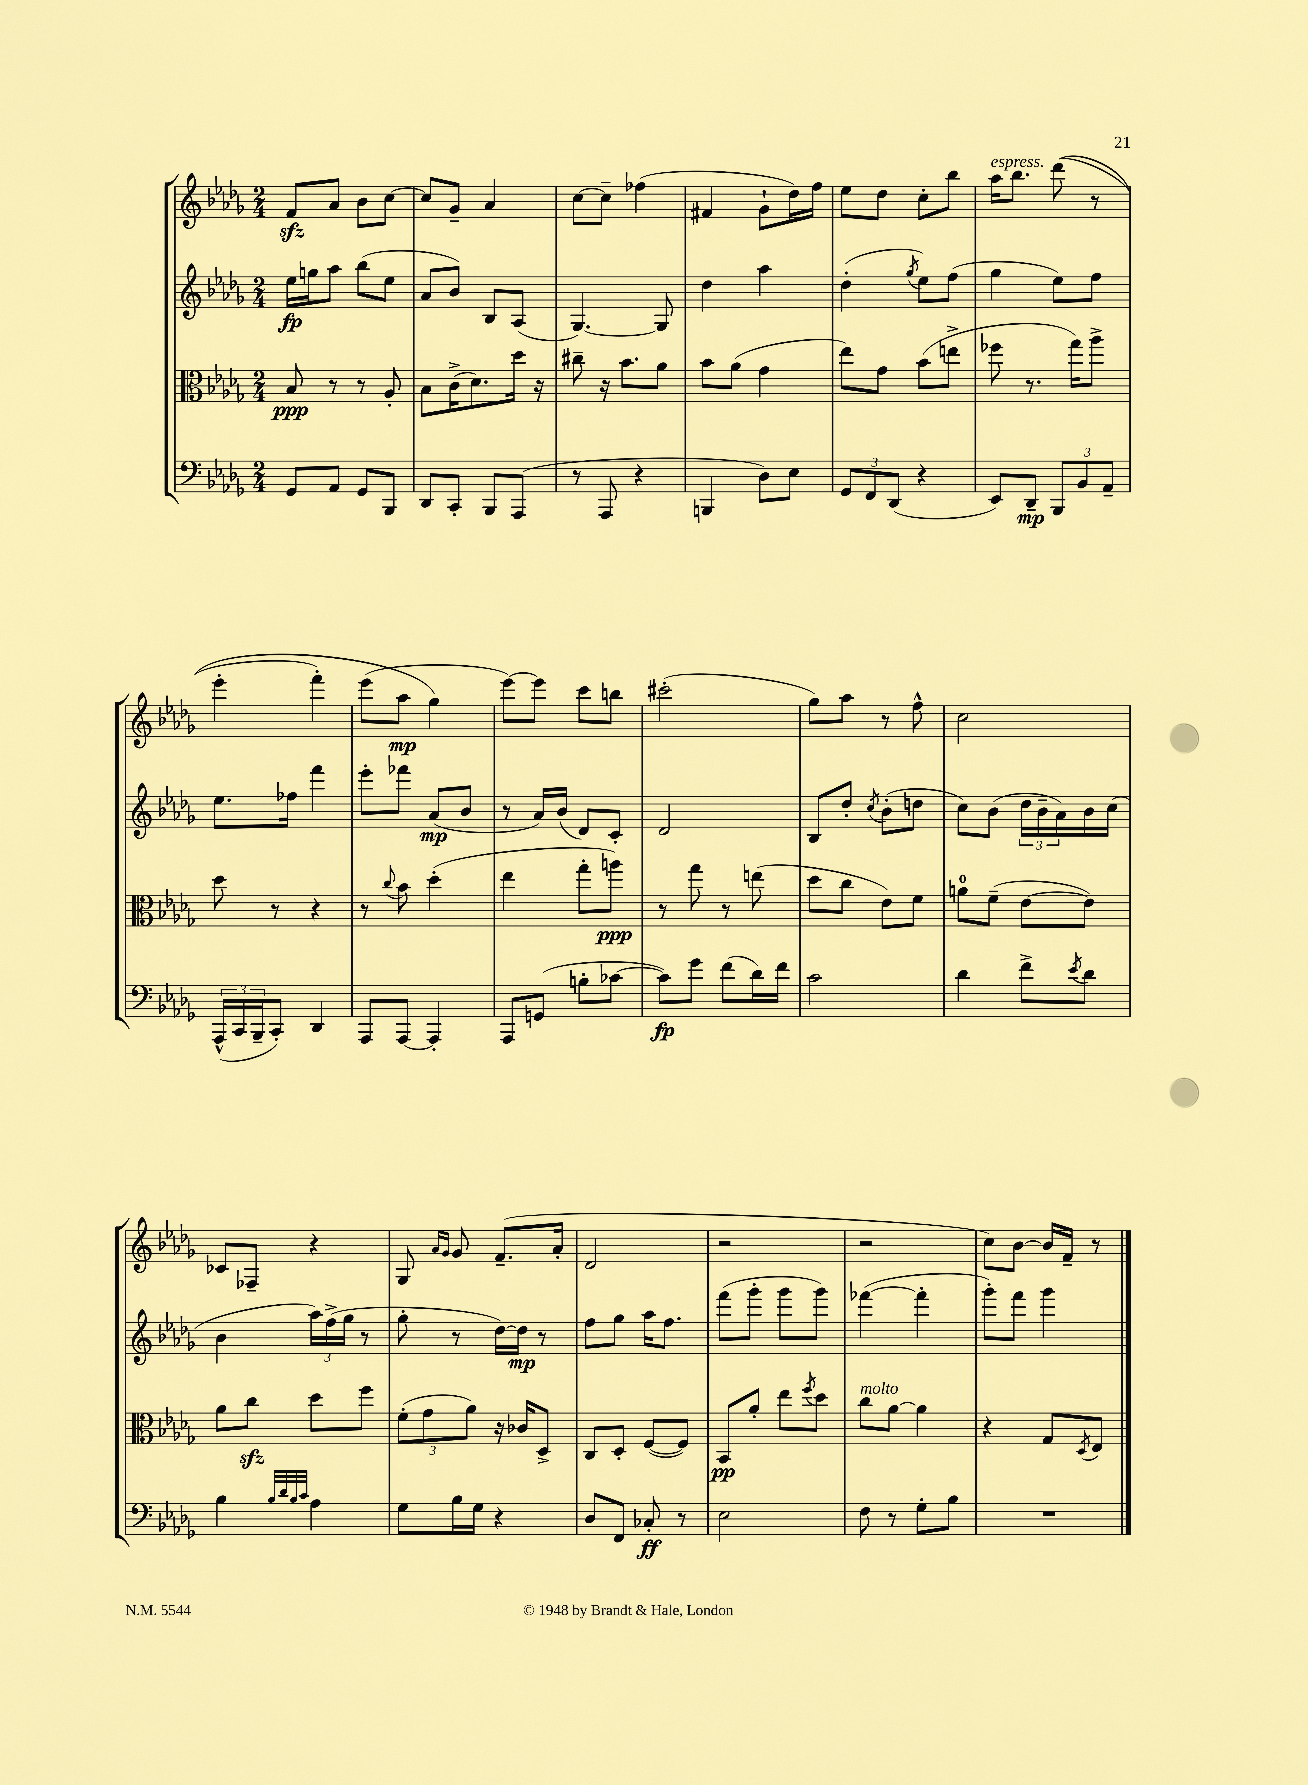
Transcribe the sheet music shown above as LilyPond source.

<<
\new StaffGroup <<
\new Staff = "s0" {
    \clef treble \key des \major \numericTimeSignature \time 2/4
    f'8\sfz aes'8 bes'8 c''8~ |
    c''8 ges'8-- aes'4 |
    c''8~ c''8-- fes''4( |
    fis'4 ges'8-! des''16) f''16 |
    ees''8 des''8 c''8-. bes''8 |
    aes''16^\markup { \italic "espress." } bes''8. des'''8(\( r8 |
    ees'''4-. f'''4-.) |
    ees'''8( aes''8\mp ges''4\) |
    ees'''8~) ees'''8 c'''8 b''8 |
    cis'''2-.( |
    ges''8) aes''8 r8 f''8-^ |
    c''2 |
    ces'8 fes8-- r4 |
    ges8 \grace { aes'16 ges'16 } ges'8 f'8.--( aes'16-. |
    des'2 |
    r2 |
    r2 |
    c''8) bes'8~ bes'16 f'16-- r8 \bar "|." |
}
\new Staff = "s1" {
    \clef treble \key des \major \numericTimeSignature \time 2/4
    ees''16\fp g''16 aes''8 bes''8( ees''8 |
    aes'8 bes'8) bes8 aes8( |
    ges4.~) ges8 |
    des''4 aes''4 |
    des''4-.( \acciaccatura { ges''8 } ees''8) f''8( |
    ges''4 ees''8) f''8 |
    ees''8. fes''16 f'''4 |
    ees'''8-. fes'''8 aes'8\mp( bes'8 |
    r8 aes'16) bes'16( des'8) c'8-. |
    des'2 |
    bes8 des''8-. \acciaccatura { c''8 } bes'8-.( d''8 |
    c''8) bes'8( \tuplet 3/2 { des''16 bes'16-- aes'16) } bes'16 c''16( |
    bes'4 \tuplet 3/2 { aes''16) f''16->( ges''16 } r8 |
    ges''8-. r8 des''16~) des''16\mp r8 |
    f''8 ges''8 aes''16 f''8. |
    f'''8( ges'''8-. ges'''8 ges'''8) |
    fes'''4~( fes'''4-. |
    ges'''8-.) f'''8 ges'''4 \bar "|." |
}
\new Staff = "s2" {
    \clef alto \key des \major \numericTimeSignature \time 2/4
    bes8\ppp r8 r8 aes8-. |
    bes8 c'16->( des'8.) des''16 r16 |
    cis''8-- r16 bes'8. aes'8 |
    bes'8 aes'8( ges'4 |
    ees''8) ges'8 bes'8( e''8-> |
    fes''8 r8. ges''16) aes''8-> |
    des''8 r8 r4 |
    r8 \appoggiatura { c''8 } bes'8 des''4-.( |
    ees''4 ges''8-. a''8\ppp) |
    r8 ges''8 r8 e''8( |
    des''8 c''8 ees'8) f'8 |
    a'8-0 f'8--( ees'8~ ees'8) |
    aes'8 c''8\sfz des''8 f''8 |
    \tuplet 3/2 { f'8-.( ges'8 aes'8) } r16 ces'16 des8-> |
    c8 des8-. f8~( f8) |
    bes,8\pp aes'8-. ees''8 \acciaccatura { f''8 } des''8 |
    c''8^\markup { \italic "molto" } aes'8~ aes'4 |
    r4 ges8 \acciaccatura { des8 } ees8 \bar "|." |
}
\new Staff = "s3" {
    \clef bass \key des \major \numericTimeSignature \time 2/4
    ges,8 aes,8 ges,8 bes,,8 |
    des,8 c,8-. bes,,8 aes,,8( |
    r8 aes,,8 r4 |
    b,,4 des8) ees8 |
    \tuplet 3/2 { ges,8 f,8 des,8( } r4 |
    ees,8) des,8--\mp \tuplet 3/2 { bes,,8 bes,8 aes,8-- } |
    \tuplet 3/2 { aes,,16-^( c,16 bes,,16-- } c,8-.) des,4 |
    aes,,8 aes,,8~ aes,,4-. |
    aes,,8 g,8( b8-. ces'8~ |
    ces'8\fp) ges'8 f'8( des'16) f'16 |
    c'2 |
    des'4 f'8-> \acciaccatura { ees'8 } des'8 |
    bes4 \grace { bes32 des'32 bes32 c'32 } aes4 |
    ges8 bes16 ges16 r4 |
    des8 f,8 ces8-.\ff r8 |
    ees2 |
    f8 r8 ges8-. bes8 |
    R2 \bar "|." |
}
>>
>>
\layout { \context { \Score \remove "Bar_number_engraver" } }
